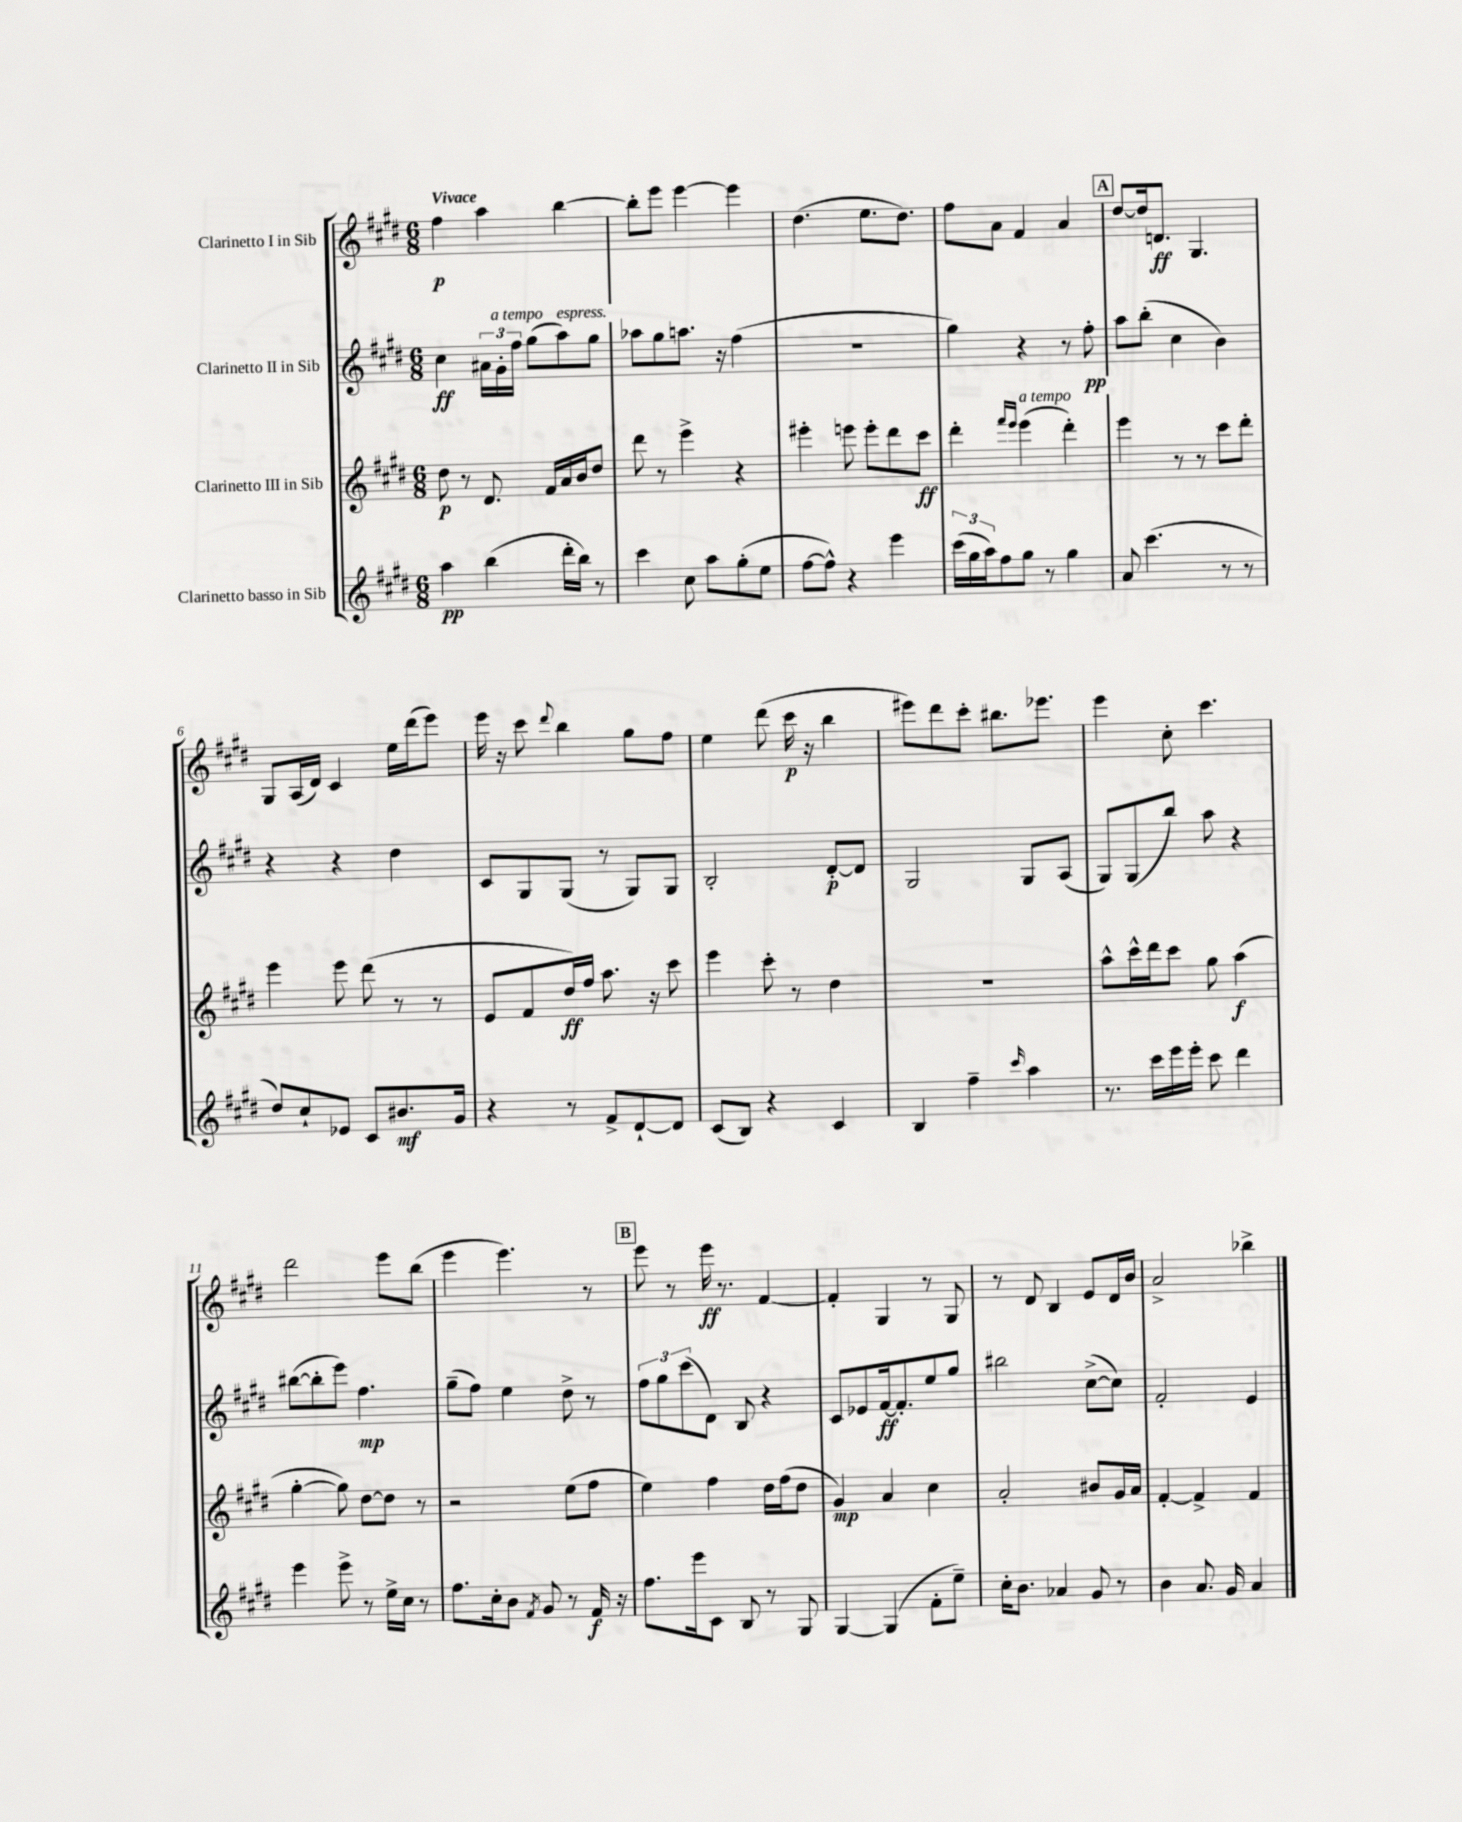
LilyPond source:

<<
\new StaffGroup <<
\new Staff = "s0" \with { instrumentName = "Clarinetto I in Sib" } {
    \clef treble \key e \major \numericTimeSignature \time 6/8 \tempo "Vivace"
    fis''4\p a''4 b''4~ |
    b''8-. e'''8 e'''4~ e'''4 |
    dis''4.( e''8. dis''8.) |
    fis''8 a'8 fis'4 a'4 |
    \mark \markup { \box "A" } dis''8~ dis''16 d'8.\ff gis4. |
    gis8 a16( dis'16) cis'4 e''16 dis'''16( e'''8) |
    e'''16 r16 cis'''8 \appoggiatura { dis'''8 } b''4 gis''8 fis''8 |
    e''4 dis'''8( cis'''16\p r16 b''4 |
    eis'''8) dis'''8 cis'''8-. bis''8. ees'''8. |
    e'''4 cis''8-. cis'''4. |
    dis'''2 e'''8 b''8( |
    e'''4 e'''4.) r8 |
    \mark \markup { \box "B" } e'''8 r8 e'''16\ff r8. fis'4~ |
    fis'4-. gis4 r8 gis8 |
    r8 dis'8 b4 e'8 dis'16 b'16 |
    a'2-> bes''4-> \bar "|." |
}
\new Staff = "s1" \with { instrumentName = "Clarinetto II in Sib" } {
    \clef treble \key e \major \numericTimeSignature \time 6/8
    cis''4\ff \tuplet 3/2 { ais'16 gis'16-.^\markup { \italic "a tempo" } fis''16 } gis''8( a''8^\markup { \italic "espress." }) gis''8 |
    aes''8 gis''8 a''8. r16 fis''4( |
    R2. |
    gis''4) r4 r8 fis''8-.\pp |
    \mark \markup { \box "A" } a''8 b''8-.( cis''4 b'4) |
    r4 r4 dis''4 |
    cis'8 gis8 gis8( r8 gis8) gis8 |
    b2-. dis'8~-.\p dis'8 |
    gis2 gis8 a8( |
    gis8) gis8( b''8) a''8 r4 |
    bis''8~( bis''8-. e'''8) fis''4.\mp |
    gis''8--( fis''8) e''4 dis''8-> r8 |
    \mark \markup { \box "B" } \tuplet 3/2 { fis''8 gis''8 cis'''8( } dis'8) b8 r4 |
    cis'8 ees'8 fis'16~\ff fis'8.-. e''8 gis''8 |
    bis''2 cis''8~->( cis''8) |
    fis'2-. e'4 \bar "|." |
}
\new Staff = "s2" \with { instrumentName = "Clarinetto III in Sib" } {
    \clef treble \key e \major \numericTimeSignature \time 6/8
    dis''8\p r8 dis'8. fis'16 a'16 b'16 dis''8 |
    dis'''8 r8 e'''4-> r4 |
    eis'''4-. e'''8 e'''8-. dis'''8 cis'''8\ff |
    dis'''4-. \grace { fis'''16 e'''16 } e'''4^\markup { \italic "a tempo" }( dis'''4-.) |
    \mark \markup { \box "A" } e'''4 r8 r8 cis'''8 dis'''8-. |
    e'''4 e'''8 dis'''8( r8 r8 |
    e'8 fis'8 dis''16\ff) fis''16 a''8. r16 cis'''8 |
    e'''4 cis'''8-. r8 dis''4 |
    R2. |
    a''8-^ cis'''16-^ dis'''16 cis'''8 gis''8 a''4\f( |
    gis''4~-. gis''8) dis''8~ dis''8 r8 |
    r2 e''8( fis''8 |
    \mark \markup { \box "B" } e''4) fis''4 dis''16 fis''16( dis''8 |
    gis'4\mp) a'4 cis''4 |
    a'2-. bis'8 gis'16 a'16 |
    fis'4~-. fis'4-> fis'4 \bar "|." |
}
\new Staff = "s3" \with { instrumentName = "Clarinetto basso in Sib" } {
    \clef treble \key e \major \numericTimeSignature \time 6/8
    a''4\pp b''4( dis'''16-. b''16) r8 |
    cis'''4 cis''8 a''8 gis''8-.( e''8 |
    fis''8~ fis''8-^) r4 e'''4 |
    \tuplet 3/2 { cis'''16( gis''16 a''16) } fis''8 gis''8 r8 gis''4 |
    \mark \markup { \box "A" } a'8 cis'''4.( r8 r8 |
    dis''8) cis''8-! ees'8 cis'8 bis'8.\mf gis'16 |
    r4 r8 fis'8-> dis'8~-! dis'8 |
    cis'8( b8) r4 cis'4 |
    b4 fis''4-- \grace { cis'''16 } a''4 |
    r8. cis'''16 e'''16 e'''16-. cis'''8 dis'''4 |
    e'''4 e'''8-> r8 e''16-> cis''16 r8 |
    fis''8. cis''16-. b'8 \acciaccatura { fis'8 } gis'8 r8 fis'16\f r16 |
    \mark \markup { \box "B" } fis''8. e'''16 cis'8 b8 r8 gis8 |
    gis4~ gis4( fis'8-. e''8--) |
    cis''16-. b'8. aes'4 gis'8 r8 |
    b'4 a'8. gis'16 a'4 \bar "|." |
}
>>
>>
